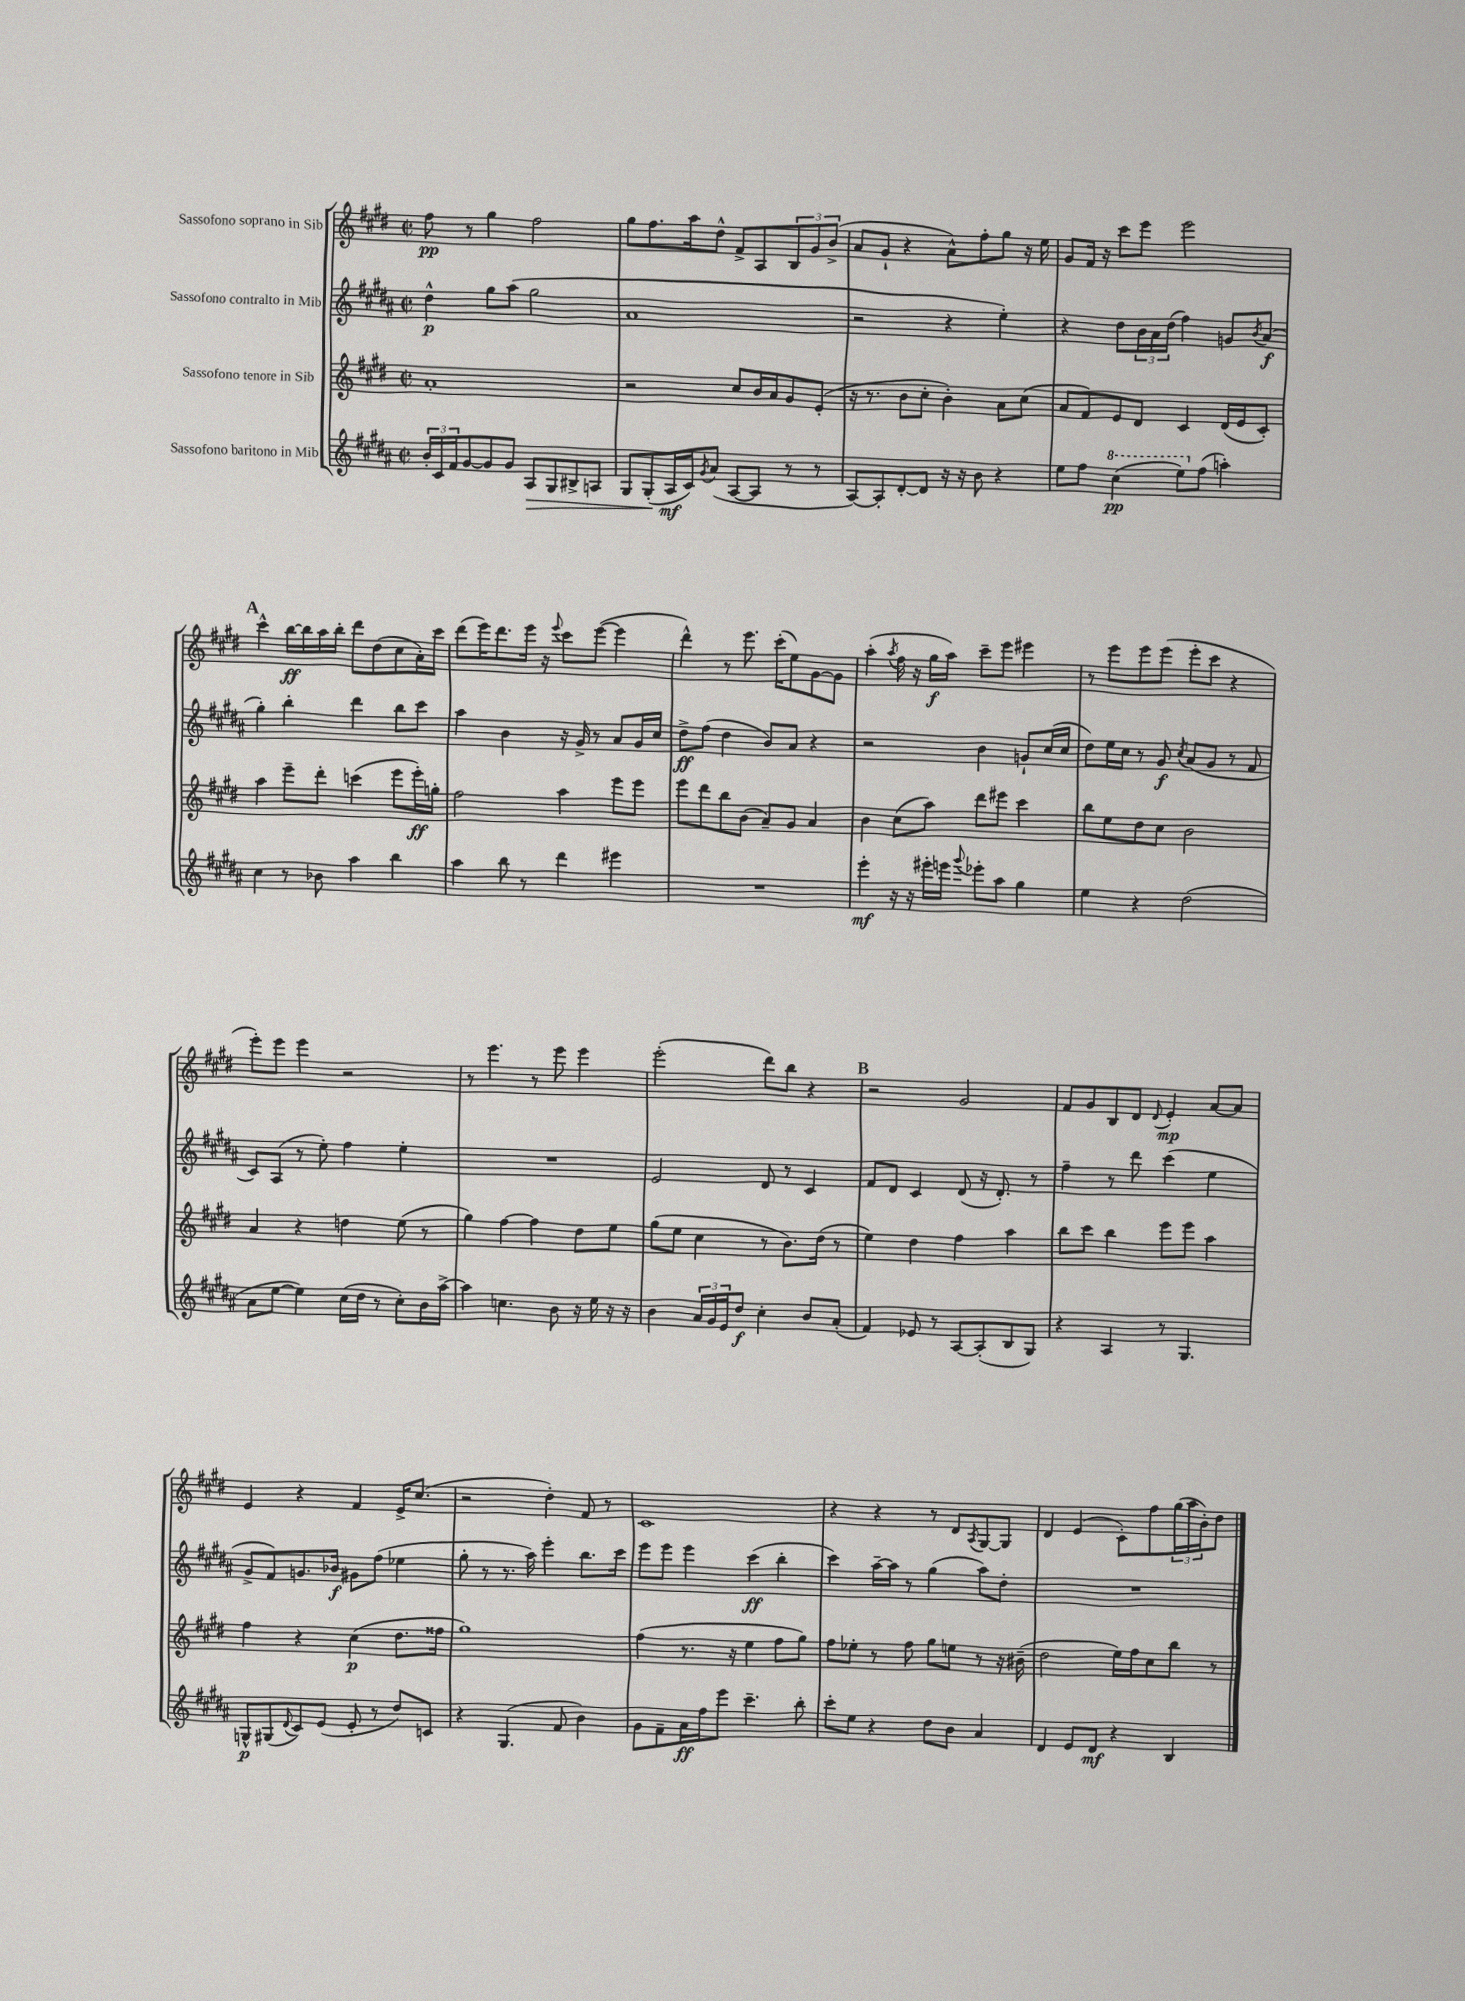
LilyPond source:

<<
\new StaffGroup <<
\new Staff = "s0" \with { instrumentName = "Sassofono soprano in Sib" } {
    \clef treble \key e \major \defaultTimeSignature \time 2/2
    fis''8\pp r8 gis''4 fis''2 |
    gis''8 fis''8. a''16 dis''8-^ fis'8-> a8 \tuplet 3/2 { b8 gis'8 b'8->( } |
    a'8 gis'8-! r4 a'8-^) fis''8-. gis''8 r16 e''16 |
    gis'8 fis'16 r16 cis'''8 e'''8 e'''2 |
    \mark \markup { \bold "A" } cis'''4-^ b''16~\ff b''16 a''16 b''16-. dis'''8 dis''8( cis''8 a'16-.) cis'''16 |
    dis'''8( e'''16) dis'''8. e'''16 r16 \appoggiatura { e'''8 } cis'''8 e'''8~( e'''4 |
    dis'''4-^) r8 e'''8. cis'''16-.( e''8) gis'8~ gis'8 |
    a''4-.( \acciaccatura { a''8 } fis''16 r16 gis''16\f a''16) cis'''8-- e'''8 eis'''4 |
    r8 e'''8 e'''8 e'''8( e'''8-. cis'''8 r4 |
    e'''8-.) e'''8 e'''4 r2 |
    r8 e'''4. r8 e'''8 e'''4 |
    e'''2-.( dis'''8) b''8 r4 |
    \mark \markup { \bold "B" } r2 gis'2 |
    fis'8 gis'8 b8 dis'8 \appoggiatura { dis'8 } e'4-.\mp a'8~ a'8 |
    e'4 r4 fis'4 e'16-> cis''8.( |
    r2 dis''4-.) fis'8 r8 |
    cis'1 |
    r4 r4 r8 dis'8 \acciaccatura { a8 } gis8~ gis8 |
    dis'4 e'4( cis'8-.) fis''8 \tuplet 3/2 { gis''16( a''16 b'16-.) } dis''8 \bar "|." |
}
\new Staff = "s1" \with { instrumentName = "Sassofono contralto in Mib" } {
    \clef treble \key b \major \defaultTimeSignature \time 2/2
    dis''4-^\p gis''8 ais''8( gis''2 |
    ais'1 |
    r2 r4 e''4-.) |
    r4 dis''8 \tuplet 3/2 { b'16 ais'16 dis''16( } fis''4) g'8 \acciaccatura { b'8 } ais'8\f( |
    \mark \markup { \bold "A" } gis''4-.) b''4-. dis'''4 b''8 cis'''8 |
    ais''4 b'4 r16 gis'16-> r8 ais'8 gis'16 cis''16 |
    dis''8->\ff fis''8( dis''4 b'8) ais'8 r4 |
    r2 b'4 g'8-! cis''16( cis''16 |
    dis''8) e''16 cis''16 r8 gis'8\f \acciaccatura { cis''8 } ais'8( gis'8 r8 fis'8 |
    cis'8) ais8( r8 e''8-.) fis''4 e''4-. |
    R1 |
    e'2 dis'8 r8 cis'4 |
    \mark \markup { \bold "B" } fis'8 dis'8 cis'4 dis'8( r16 dis'8.-.) r8 |
    fis''4-- r8 dis'''8 cis'''4( e''4 |
    gis'8-> fis'8) g'8. bes'16\f gis'8 fis''8( ees''4 |
    gis''8-. r8 r8. ais''16) e'''4-. b''8. cis'''16 |
    e'''8 e'''8 e'''4 cis'''4\ff( b''4-. |
    cis'''4) ais''16~-- ais''16 r8 gis''4( ais''8) dis''8-. |
    R1 \bar "|." |
}
\new Staff = "s2" \with { instrumentName = "Sassofono tenore in Sib" } {
    \clef treble \key e \major \defaultTimeSignature \time 2/2
    a'1-. |
    r2 cis''8 b'16 a'16 gis'8 e'8-.( |
    r16 r8. b'8 cis''8-. b'4-.) a'8 cis''8( |
    a'8 fis'8) e'8 dis'8 cis'4 dis'16( e'16 cis'8-.) |
    \mark \markup { \bold "A" } a''4 e'''8-- dis'''8-. c'''4( e'''8 e'''16-.\ff) g''16-. |
    fis''2 a''4 e'''8 e'''8 |
    e'''8 dis'''8 b''8 b'8( a'8--) gis'8 a'4 |
    b'4 cis''8( a''8) dis'''8 eis'''8 cis'''4 |
    b''8 e''8 dis''8 cis''8 b'2 |
    a'4 r4 d''4 e''8( r8 |
    gis''4) fis''4~ fis''4 dis''8 e''8 |
    gis''8( e''8 cis''4 r8 b'8.) dis''16( r8 |
    \mark \markup { \bold "B" } e''4) dis''4 fis''4 a''4 |
    b''8 cis'''8 b''4 e'''8 e'''8 a''4 |
    fis''4 r4 cis''4\p( dis''8. fisis''16 |
    gis''1) |
    fis''4( r8. r16 e''4 fis''8 gis''8) |
    fis''8 ees''8-. r8 fis''8 gis''8 e''8 r8 r16 bis'16--( |
    dis''2 e''16) fis''16 cis''8 b''8 r8 \bar "|." |
}
\new Staff = "s3" \with { instrumentName = "Sassofono baritono in Mib" } {
    \clef treble \key b \major \defaultTimeSignature \time 2/2
    \tuplet 3/2 { b'16-. cis'16 fis'16 } gis'8~ gis'8 gis'8 ais8\> gis8 bis8-> a8 |
    gis8 gis8-.\!( ais16\mf cis'16) \acciaccatura { gis'8 } ais'8( ais8~ ais8 r8 r8 |
    ais8~) ais8-. dis'8~-. dis'8 r16 r16 b'8 r4 |
    e''8 fis''8 \ottava #1 cis'''4\pp( e'''8) \ottava #0 fis''8( a''4-.) |
    \mark \markup { \bold "A" } cis''4 r8 bes'8 ais''4 b''4 |
    ais''4 b''8 r8 dis'''4 eis'''4 |
    R1 |
    e'''4-.\mf r16 r16 eis'''16-. e'''16 \appoggiatura { gis'''8 } ees'''8-. ais''8 gis''4 |
    e''4 r4 dis''2( |
    ais'8 e''8~ e''4) cis''16( dis''16 r8 cis''8-.) b'16 ais''16~-> |
    ais''4 c''4. b'8 r16 e''16 r16 r16 |
    b'4 \tuplet 3/2 { ais'16 gis'16 e'16 } dis''8\f cis''4-. b'8 ais'8-.( |
    \mark \markup { \bold "B" } fis'4) ees'8 r8 ais8~ ais8-.( b8 gis8) |
    r4 ais4 r8 gis4. |
    g8-^\p gis8( \appoggiatura { dis'8 } cis'8) e'8( e'8-. r8 dis''8) c'8 |
    r4 gis4.( fis'8 b'4) |
    gis'8 fis'8-- ais'16\ff fis''16 e'''8 cis'''4.-- b''8-. |
    cis'''8-. e''8 r4 dis''8 b'8 ais'4 |
    dis'4 e'8 dis'8\mf r4 b4 \bar "|." |
}
>>
>>
\layout { \context { \Score \remove "Bar_number_engraver" } }
